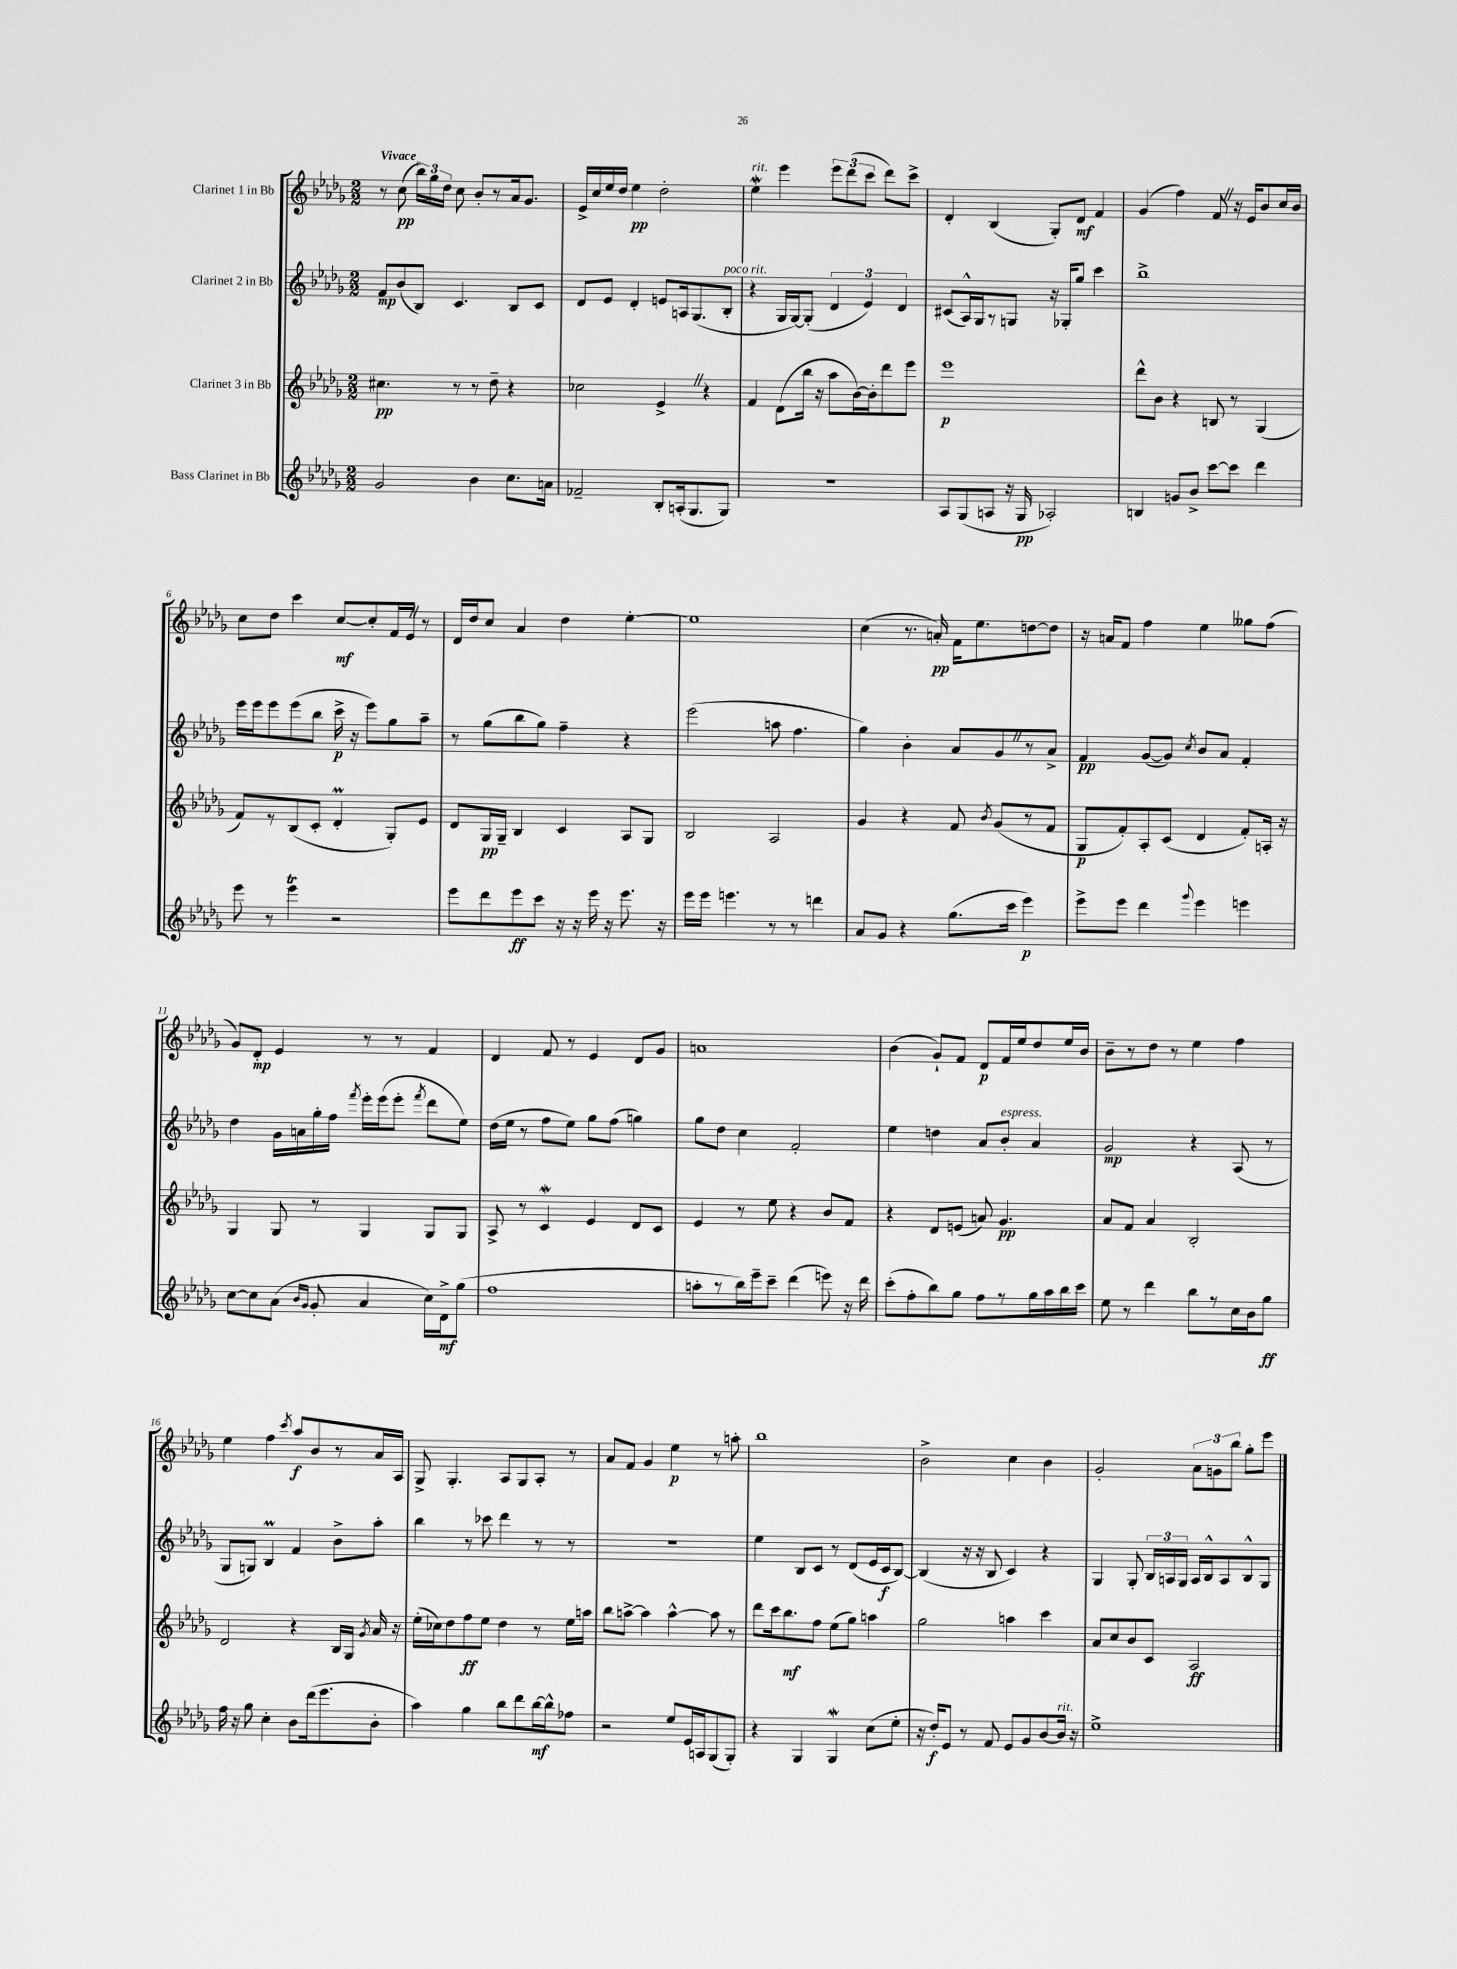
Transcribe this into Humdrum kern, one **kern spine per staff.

**kern	**dynam	**kern	**dynam	**kern	**dynam	**kern	**dynam
*part4	*part4	*part3	*part3	*part2	*part2	*part1	*part1
*staff4	*staff4	*staff3	*staff3	*staff2	*staff2	*staff1	*staff1
*I"Bass Clarinet in Bb	*	*I"Clarinet 3 in Bb	*	*I"Clarinet 2 in Bb	*	*I"Clarinet 1 in Bb	*
*clefG2	*	*clefG2	*	*clefG2	*	*clefG2	*
*k[b-e-a-d-g-]	*	*k[b-e-a-d-g-]	*	*k[b-e-a-d-g-]	*	*k[b-e-a-d-g-]	*
*M2/2	*	*M2/2	*	*M2/2	*	*M2/2	*
=1	=1	=1	=1	=1	=1	=1	=1
!	!	!	!	!	!	!LO:TX:a:B:t=Vivace	!
2g-/	.	4.cc#X\	pp	8f/L	mp	8r	.
.	.	.	.	(8b-/	.	(8cc\	pp
.	.	.	.	8B-/J)	.	24bb-\LL)	.
.	.	.	.	.	.	24gg-\	.
.	.	.	.	.	.	24dd-\JJ	.
.	.	8r	.	4.c/	.	8cc\	.
4b-\	.	8r	.	.	.	8b-'/L	.
.	.	8dd-~\	.	.	.	8r	.
8.cc\L	.	4r	.	8B-/L	.	16a-/k	.
.	.	.	.	.	.	8.g-/J	.
.	.	.	.	8c/J	.	.	.
16an\Jk	.	.	.	.	.	.	.
=2	=2	=2	=2	=2	=2	=2	=2
2f-X~/	.	2cc-X\	.	8d-/L	.	16e-^/LL	.
.	.	.	.	.	.	16cc/	.
.	.	.	.	8e-/J	.	16ee-/	.
.	.	.	.	.	.	16dd-/JJ	.
.	.	.	.	4d-'/	.	4ee-\	pp
8B-'/L	.	4e-^Z/	.	8en/L	.	2dd-'\	.
(16An'/k	.	.	.	16An/k	.	.	.
8.G-/	.	.	.	(8.G-/	.	.	.
.	.	4r	.	.	.	.	.
!	!	!	!	!LO:TX:a:i:t=poco rit.	!	!	!
8G-/J)	.	.	.	8B-'/J	.	.	.
=3	=3	=3	=3	=3	=3	=3	=3
!	!	!	!	!	!	!LO:TX:a:i:t=rit.	!
1r	.	4f/	.	4r	.	4ee-W\	.
.	.	(8d-\L	.	16G-/LL	.	4eee-\	.
.	.	.	.	[16G-/J)	.	.	.
.	.	16bb-\Jk	.	(8G-'/J]	.	.	.
.	.	16r	.	.	.	.	.
.	.	8aa-\L	.	6d-/	.	12eee-\L	.
.	.	.	.	.	.	(12ddd-\	.
.	.	[16b-\L)	.	.	.	.	.
.	.	.	.	6e-/)	.	12ccc\J	.
.	.	16b-'\J]	.	.	.	.	.
.	.	8ddd-\	.	.	.	8ddd-\L)	.
.	.	.	.	6d-/	.	.	.
.	.	8eee-\J	.	.	.	8ccc^\J	.
=4	=4	=4	=4	=4	=4	=4	=4
8A-/L	.	1eee-	p	(8c#X/L	.	4d-'/	.
(8G-/	.	.	.	16A-^^/L)	.	.	.
.	.	.	.	16G-/J	.	.	.
8An/J	.	.	.	8r	.	(4B-/	.
16r	.	.	.	8Gn/J	.	.	.
16G-/	pp	.	.	.	.	.	.
2A-X'/)	.	.	.	16r	.	8G-'/L)	.
.	.	.	.	16G-X'/KL	.	.	.
.	.	.	.	8gg-/J	.	8d-/J	mf
.	.	.	.	4ccc\	.	4f/	.
=5	=5	=5	=5	=5	=5	=5	=5
4Bn/	.	8ddd-^^\L	.	1bb-^	.	(4g-/	.
.	.	8b-\J	.	.	.	.	.
8gn/L	.	4r	.	.	.	4ff\)	.
8b-^/J	.	.	.	.	.	.	.
[8ccc\L	.	8Bn/	.	.	.	8fZ/	.
8ccc\J]	.	8r	.	.	.	16r	.
.	.	.	.	.	.	16e-/KL	.
4ddd-\	.	(4G-/	.	.	.	8b-/	.
.	.	.	.	.	.	16cc/L	.
.	.	.	.	.	.	16b-/JJ	.
!!LO:LB:g=z
=6	=6	=6	=6	=6	=6	=6	=6
8eee-\	.	8f/L)	.	16eee-\LL	.	8cc\L	.
.	.	.	.	16eee-\J	.	.	.
8r	.	8r	.	8eee-\	.	8dd-\J	.
4eee-T\	.	(8B-/	.	(8eee-\	.	4ccc\	.
.	.	8c'/J	.	8bb-\J	.	.	.
2r	.	4d-M'/	.	16ccc^\	p	[8cc/L	mf
.	.	.	.	16r	.	.	.
.	.	.	.	8eee-\L)	.	8cc'/]	.
.	.	8G-'/L)	.	8gg-\	.	16f/L	.
.	.	.	.	.	.	16e-Z/JJ	.
.	.	8e-/J	.	8aa-~\J	.	8r	.
=7	=7	=7	=7	=7	=7	=7	=7
8eee-\L	.	8d-/L	.	8r	.	16d-/LL	.
.	.	.	.	.	.	16dd-/J	.
8ddd-\	.	16G-/L	pp	(8gg-\L	.	8cc/J	.
.	.	16G-~/JJ	.	.	.	.	.
8eee-\	ff	4B-/	.	8bb-\	.	4a-/	.
8ccc\J	.	.	.	8gg-\J)	.	.	.
16r	.	4c/	.	4ff~\	.	4dd-\	.
16r	.	.	.	.	.	.	.
16eee-\	.	.	.	.	.	.	.
16r	.	.	.	.	.	.	.
8.eee-\	.	8A-/L	.	4r	.	[4ee-'\	.
.	.	8G-/J	.	.	.	.	.
16r	.	.	.	.	.	.	.
=8	=8	=8	=8	=8	=8	=8	=8
16eee-\LL	.	2B-/	.	(2eee-\	.	1ee-]	.
16eee-\JJ	.	.	.	.	.	.	.
4.eeen\	.	.	.	.	.	.	.
8r	.	2A-/	.	8aan\	.	.	.
8r	.	.	.	4.ff\	.	.	.
4dddn\	.	.	.	.	.	.	.
=9	=9	=9	=9	=9	=9	=9	=9
8a-/L	.	4g-/	.	4gg-\)	.	(4cc\	.
8g-/J	.	.	.	.	.	.	.
4r	.	4r	.	4b-'\	.	8.r	.
.	.	.	.	.	.	16an'/)	pp
(8.gg-\L	.	8f/	.	8a-/L	.	16f\KL	.
.	.	.	.	.	.	8.ee-\	.
.	.	8qb-/	.	.	.	.	.
.	.	(8g-/L	.	8g-Z/	.	.	.
16ccc\Jk	.	.	.	.	.	.	.
4eee-\)	p	8r	.	8r	.	[8ddn\	.
.	.	8f/J	.	8a-^/J	.	8dd\J]	.
=10	=10	=10	=10	=10	=10	=10	=10
8eee-^\L	.	8G-/L	p	4f/	pp	16r	.
.	.	.	.	.	.	16an/KL	.
8eee-\J	.	8f'/)	.	.	.	8f/J	.
4ddd-\	.	8A-'/	.	([8g-/L	.	4ff\	.
.	.	(8c/J	.	8g-/J])	.	.	.
8qqggg-/	.	.	.	8qcc/	.	.	.
4eee-\	.	4d-/	.	8b-/L	.	4ee-\	.
.	.	.	.	8a-/J	.	.	.
4eeen\	.	8f'/L)	.	4f'/	.	8gg--X\L	.
.	.	16An'/Jk	.	.	.	(8ff\J	.
.	.	16r	.	.	.	.	.
!!LO:LB:g=z
=11	=11	=11	=11	=11	=11	=11	=11
[8cc\L	.	4G-/	.	4dd-\	.	8g-/L)	.
8cc\]	.	.	.	.	.	8d-'/J	mp
(8a-\J	.	8G-/	.	16g-\LL	.	4e-/	.
.	.	.	.	16an\	.	.	.
16qqb-/LL	.	.	.	.	.	.	.
16qqg-/JJ	.	.	.	.	.	.	.
8g-'/	.	8r	.	16gg-'\	.	.	.
.	.	.	.	16ff\JJ	.	.	.
.	.	.	.	8qfff/	.	.	.
4a-/	.	4G-/	.	16eee-'\LL	.	8r	.
.	.	.	.	(16eee-\J	.	.	.
.	.	.	.	8eee-'\J	.	8r	.
.	.	.	.	8qfff/	.	.	.
16cc\LL)	.	8G-/L	.	8ddd-\L	.	4f/	.
16d-^\J	mf	.	.	.	.	.	.
(8gg-\J	.	8G-/J	.	8ee-\J)	.	.	.
=12	=12	=12	=12	=12	=12	=12	=12
1ff	.	8A-^/	.	(16dd-\LL	.	4d-/	.
.	.	.	.	16ee-\JJ	.	.	.
.	.	8r	.	8r	.	.	.
.	.	4cW/	.	8ff\L	.	8f/	.
.	.	.	.	8ee-\J)	.	8r	.
.	.	4e-/	.	8gg-\L	.	4e-/	.
.	.	.	.	(8ff\J	.	.	.
.	.	8d-/L	.	4ggn\)	.	8d-/L	.
.	.	8c/J	.	.	.	8g-/J	.
=13	=13	=13	=13	=13	=13	=13	=13
8aan'\L	.	4e-/	.	8gg-\L	.	1an	.
8r	.	.	.	8dd-\J	.	.	.
16bb-\L)	.	8r	.	4cc\	.	.	.
16eee-~\J	.	.	.	.	.	.	.
8ccc~\J	.	8ee-\	.	.	.	.	.
(4ddd-\	.	4r	.	2f'/	.	.	.
8eeen\)	.	8b-/L	.	.	.	.	.
16r	.	8f/J	.	.	.	.	.
16ddd-\	.	.	.	.	.	.	.
=14	=14	=14	=14	=14	=14	=14	=14
(8ccc'\L	.	4r	.	4ee-\	.	(4b-\	.
8ff'\	.	.	.	.	.	.	.
8bb-\)	.	8d-/L	.	4ddn\	.	8g-`/L)	.
8gg-\J	.	(8en/J	.	.	.	8f/J	.
8ff\L	.	8an/)	.	8a-/L	.	8d-/L	p
!	!	!	!	!LO:TX:a:i:t=espress.	!	!	!
8r	.	4.g-/	pp	8b-'/J	.	16f/L	.
.	.	.	.	.	.	16ee-/J	.
16gg-\L	.	.	.	4a-/	.	8dd-/	.
16aa-\	.	.	.	.	.	.	.
16bb-\	.	.	.	.	.	16ee-/L	.
16ccc\JJ	.	.	.	.	.	16b-/JJ	.
=15	=15	=15	=15	=15	=15	=15	=15
8ee-\	.	8a-/L	.	2g-/	mp	8b-~\L	.
8r	.	8f/J	.	.	.	8r	.
4ddd-\	.	4a-/	.	.	.	8dd-\J	.
.	.	.	.	.	.	8r	.
8bb-\L	.	2B-'/	.	4r	.	4ee-\	.
8r	.	.	.	.	.	.	.
16cc\L	.	.	.	(8A-/	.	4ff\	.
16b-\J	.	.	.	.	.	.	.
8gg-\J	ff	.	.	8r	.	.	.
!!LO:LB:g=z
=16	=16	=16	=16	=16	=16	=16	=16
16ff\	.	2d-/	.	8G-/L	.	4ee-\	.
16r	.	.	.	.	.	.	.
8gg-\	.	.	.	8Gn/J)	.	.	.
4cc'\	.	.	.	4B-M/	.	4ff\	.
.	.	.	.	.	.	8qccc/	.
8b-\L	.	4r	.	4f/	.	8aa-/L	f
(16ddd-\k	.	.	.	.	.	8b-/	.
8.eee-\	.	.	.	.	.	.	.
.	.	16B-/LL	.	8b-^\L	.	8r	.
.	.	16G-/JJ	.	.	.	.	.
.	.	8qg-/	.	.	.	.	.
8b-'\J	.	16a-/	.	8aa-'\J	.	16a-/L	.
.	.	16r	.	.	.	16A-/JJ	.
=17	=17	=17	=17	=17	=17	=17	=17
4aa-\)	.	(16ee-'\LL	.	4bb-\	.	8G-^/	.
.	.	16cc-X\J)	.	.	.	.	.
.	.	8dd-\	.	.	.	4.G-'/	.
4gg-\	.	8ff\	ff	8r	.	.	.
.	.	8ee-\J	.	8ccc-X\	.	.	.
8bb-\L	.	4dd-\	.	4ddd-\	.	8A-/L	.
8ddd-\	.	.	.	.	.	8G-/	.
[16bb-\L	mf	8r	.	8r	.	8A-'/J	.
16bb-^^\J]	.	.	.	.	.	.	.
8ff-X\J	.	16ee-\LL	.	8r	.	8r	.
.	.	16aan\JJ	.	.	.	.	.
=18	=18	=18	=18	=18	=18	=18	=18
2r	.	8bb-\L	.	1r	.	8a-/L	.
.	.	[8aan^\J	.	.	.	8f/J	.
.	.	4aa\]	.	.	.	4g-/	.
8ee-/L	.	[4aa^^\	.	.	.	4ee-\	p
16e-/L	.	.	.	.	.	.	.
16An/J	.	.	.	.	.	.	.
(8G-/	.	8aa\]	.	.	.	8r	.
8G-'/J)	.	8r	.	.	.	8aan'\	.
=19	=19	=19	=19	=19	=19	=19	=19
4r	.	8ddd-\L	.	4ee-\	.	1bb-	.
.	.	16ccc\k	.	.	.	.	.
.	.	8.bb-\	mf	.	.	.	.
4G-/	.	.	.	8B-/L	.	.	.
.	.	8ff\J	.	8c/J	.	.	.
4G-w/	.	(8ee-\L	.	8r	.	.	.
.	.	8gg-\J)	.	(8d-/L	.	.	.
(8cc\L	.	4aan\	.	16e-/L	.	.	.
.	.	.	.	16c/J	f	.	.
8ee-'\J	.	.	.	[8B-/J)	.	.	.
=20	=20	=20	=20	=20	=20	=20	=20
16r	.	2gg-\	.	(4B-/]	.	2b-^\	.
16dd-'/KL)	f	.	.	.	.	.	.
8e-/J	.	.	.	.	.	.	.
8r	.	.	.	16r	.	.	.
.	.	.	.	16r	.	.	.
8f/	.	.	.	8B-/	.	.	.
8e-/L	.	4aan\	.	4c/)	.	4cc\	.
8g-/	.	.	.	.	.	.	.
[8b-/	.	4ccc\	.	4r	.	4b-\	.
!LO:TX:a:i:t=rit.	!	!	!	!	!	!	!
16b-/Jk]	.	.	.	.	.	.	.
16r	.	.	.	.	.	.	.
=21	=21	=21	=21	=21	=21	=21	=21
1ee-^	.	8a-/L	.	4G-/	.	2g-'/	.
.	.	8cc/	.	.	.	.	.
.	.	8b-/	.	8G-'/	.	.	.
.	.	8c/J	.	24B-/LL	.	.	.
.	.	.	.	24An/	.	.	.
.	.	.	.	24G-/JJ	.	.	.
.	.	2A-/	ff	16A/LL	.	12a-\L	.
.	.	.	.	16B-^^/J	.	.	.
.	.	.	.	.	.	12gn\	.
.	.	.	.	8A/	.	.	.
.	.	.	.	.	.	12bb-\J	.
.	.	.	.	8B-^^/	.	8gg-'\L	.
.	.	.	.	8G-/J	.	8eee-\J	.
==	==	==	==	==	==	==	==
*-	*-	*-	*-	*-	*-	*-	*-
